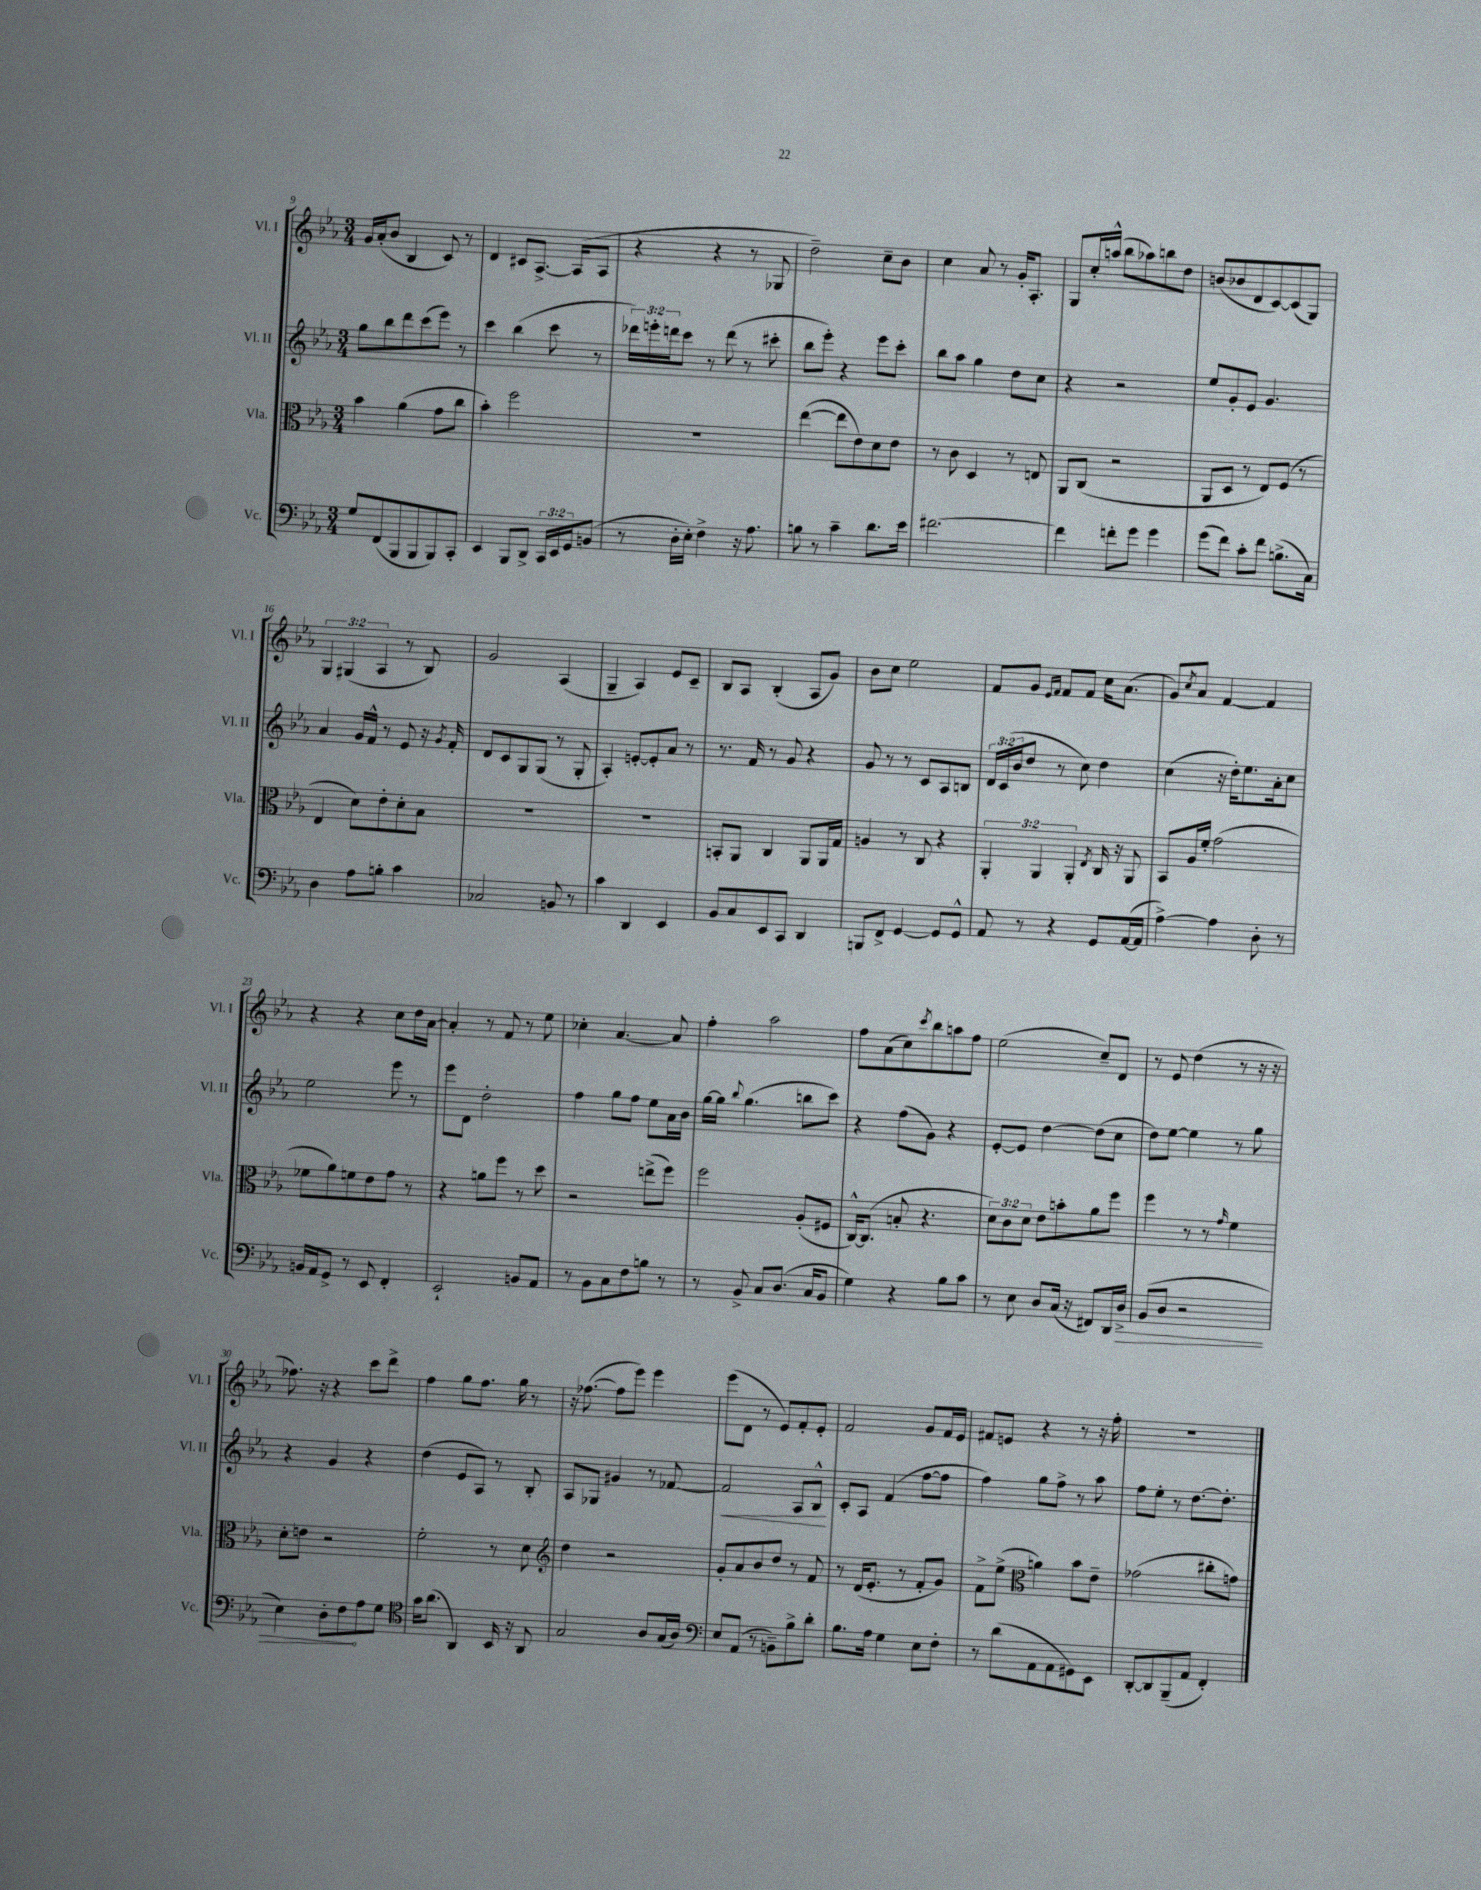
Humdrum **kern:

**kern	**kern	**kern	**kern
*staff4	*staff3	*staff2	*staff1
*clefF4	*clefC3	*clefG2	*clefG2
*k[b-e-a-]	*k[b-e-a-]	*k[b-e-a-]	*k[b-e-a-]
*M3/4	*M3/4	*M3/4	*M3/4
8G/L	4b-\	8gg\L	16g/LL
.	.	.	(16a-'/J
(8FF/	.	8bb-\	8b-/J
8BBB-/	(4a-\	8ddd\	4B-/
8BBB-/	.	(8ccc\	.
8BBB-/)	8g\L	8eee-\J)	8c/)
8CC'/J	8cc\J	8r	8r
=	=	=	=
4EE-/	4b-'\)	4ccc\	4d/
8BBB-/L	2ff\	(4bb-\	8c#/L
8DD^/J	.	.	[8.A-^/J
24CC/LL	.	8ccc\	.
24EE-/	.	.	.
.	.	.	(16A-/]LK
24GG/J	.	.	.
(8BB/J	.	8r	8A-/J
=	=	=	=
8r	2.r	24ddd-\LL)	4r
.	.	24eee'\	.
.	.	24ddd\J	.
16D'\LL	.	8ccc\J	.
16E-'\JJ)	.	.	.
4F^\	.	8r	4r
.	.	(8ddd\	.
16r	.	8r	8r
8.A-\	.	.	.
.	.	8ccc#'\	8G-/
=	=	=	=
8B\	([4ee-\	8bb-\L	2dd~\)
8r	.	8eee-'\J)	.
4c~\	8ee-\]L	4r	.
.	8e-\)	.	.
8.d\L	8d\	8eee-\L	8cc~\L
.	8e-\J	8ccc'\J	8b-\J
16e-\Jk	.	.	.
=	=	=	=
[2.f#\	8r	8bb-\L	4cc\
.	8c\	8aa-\J	.
.	4D/	4gg\	8a-/
.	.	.	8r
.	8r	8dd\L	16g'/LK
.	.	.	8.A-'/J
.	8E/	8cc\J	.
=	=	=	=
4f#\]	8AA-/L	4r	8G/L
.	(8C/J	.	16cc'/L
.	.	.	(16aa^^/JJ
8f'\L	2r	2r	8bb-\L
8g\J	.	.	8aa-\)
4g\	.	.	8bb\
.	.	.	8dd\J
=	=	=	=
(8g\L	8AA-/L	8ee-/L	(8b/L
8f\J)	8D/J	8g'/	8b-/
8c'\L	8r	8e-/J	8d/
8f\J	8E-/L)	4.g/	[8c/)
(8.B^\L	(8F/J	.	(8c/]
.	8r	.	8G/J)
16C\Jk)	.	.	.
=	=	=	=
4D\	4E-/	4a-/	6G/
.	.	.	(6G#/
8A-\L	8d\L)	16g/LL	.
.	.	16f^^/JJ	.
.	.	.	6A-/
8B'\J	8e-'\	8r	.
4c\	8d'\	8e-/	8r
.	8B-\J	16r	8B-/)
.	.	8qg/	.
.	.	16f'/	.
=	=	=	=
2C-/	2.r	8d/L	2g/
.	.	8c/	.
.	.	8G/	.
.	.	(8G/J	.
8BB/	.	8r	(4A-/
8r	.	8G'/	.
=	=	=	=
4c\	2.r	4A-'/)	4G~/
4DD/	.	[8e'/L	4A-/)
.	.	8e'/]	.
4EE-/	.	8a-/J	8e-/L
.	.	8r	8c~/J
=	=	=	=
8BB-/L	8BB'/L	8.r	8B-/L
8C/	8AA-/J	.	8A-/J
.	.	16f/	.
8EE-/	4C/	8r	(4B-'/
8CC/J	.	8g/	.
4DD/	8AA-/L	4r	8A-/L
.	16AA-/L	.	8g/J)
.	16G/JJ	.	.
=	=	=	=
8BBB/L	4A/	8g/	8b-\L
8FF^/J	.	8r	8cc\J
[4GG/	8r	8r	2ee-\
.	8C/	8c/L	.
8GG/]L	4r	8A-/	.
8GG^^/J	.	8B/J	.
=	=	=	=
8AA-/	6AA-'/	24d/LL	8f/L
.	.	(24c/	.
.	.	24b-/J	.
8r	.	8dd/J	8g/J
.	6AA-/	.	.
.	.	.	16qqe-/LL
.	.	.	16qqf/JJ
4r	.	8r	8f/L
.	6AA-'/	.	.
.	.	8cc\)	8f/J
.	8qE-/	.	.
8GG/L	16C/	4dd\	16cc\LK
.	16r	.	(8.a-\J
([16AA-/L	8AA-/	.	.
16AA-/]JJ	.	.	.
=	=	=	=
[4A-^\)	8BB-/L	(4cc\	8g/L)
.	.	.	8qcc/
.	16A-/L	.	8a-/J
.	16f'/JJ	.	.
4A-\]	(2g\	16r	[4f/
.	.	16dd'\LK)	.
.	.	8.ee-\	.
8D'\	.	.	4f/]
.	.	16a-'\k	.
8r	.	8cc\J	.
=	=	=	=
16BB/LL	8f-\L	2ee-\	4r
16AA-/J	.	.	.
8GG^/J	8a-\)	.	.
8r	8f\	.	4r
8EE-/	8e-\	.	.
4FF'/	8g\J	8eee-\	8cc\L
.	8r	8r	16dd\L
.	.	.	[16a-\JJ
=	=	=	=
2EE-`/	4r	8eee-\L	4a-'/]
.	.	8d\J	.
.	8a\L	2dd'\	8r
.	8ff\J	.	8f/
8BB/L	8r	.	8r
8AA-/J	8dd\	.	8ee-\
=	=	=	=
8r	2r	4ff\	4cc-'\
8BB-\L	.	.	.
8C\	.	8gg\L	[4.a-/
8F\	.	8ff\J	.
8B\J	(8ee^\L	8ee-\L	.
8r	8ff\J)	16a-\L	8a-/]
.	.	16b-\JJ	.
=	=	=	=
8r	2ff\	[16gg\LL	4ff'\
.	.	16gg\]JJ	.
.	.	8qqbb-/	.
8BB-^/	.	(4.gg\	.
8C/L	.	.	2aa-\
(8.D/J	.	.	.
.	(8A-'/L	8bb\L	.
16C/LK	.	.	.
8BB-/J	8F#/J	8ccc\J)	.
=	=	=	=
4G\)	[16C^^/LK)	4r	8ff\L
.	(8.C/]J	.	.
.	.	.	(8a-\
4r	8B'/	(8ff\L	8cc\)
.	.	.	8qccc/
.	4.r	8g\J)	8bb-\
8B-\L	.	4r	8aa\
8c\J	.	.	8ff\J
=	=	=	=
8r	12d\L)	[8e-'/L	(2ee-\
.	12c\	.	.
8E-\	.	8e-/]J	.
.	12d\J	.	.
8D/L	8e-\L	[4dd\	.
(16C/Jk	8b'\	.	.
16r	.	.	.
8FF#/L)	8a-\	(8dd\]L	8cc~/L)
16DD/L	8ff\J	8cc\J	8d/J
16D^/JJ	.	.	.
=	=	=	=
(8BB-/L	4ff\	8dd\L)	8r
8D/J	.	[8ee-\J	8e-/
2r	8r	4ee-\]	(4dd\
.	8r	.	.
.	16qqg/	.	.
.	4f\	8r	8r
.	.	8gg\	16r
.	.	.	16r
=	=	=	=
4E-\)	8d'\L	4r	8.ff-\)
.	8e\J	.	.
.	.	.	16r
8D'\L	2r	4g/	4r
8F\	.	.	.
8A-\	.	4r	8ccc\L
8G\J	.	.	8ddd^\J
=	=	=	=
*clefC4	*	*	*
16g\LK	2f'\	(4dd\	4ff\
(8.a-\J	.	.	.
4AA-/)	.	8e-/L	8gg\L
.	.	8A-/J)	8.ff\J
16BB-/	8r	8r	.
16r	.	.	16gg\
8AA-/	8d\	8B-'/	8r
=	=	=	=
*	*clefG2	*	*
2G/	4dd\	8A-/L	16r
.	.	.	([8.ff-\
.	.	8G-/J	.
.	2r	4g#/	8ff-\]L
.	.	.	8eee-\J)
8A-/L	.	8r	4eee-\
(16G/L	.	[8f-/	.
16A-/JJ)	.	.	.
=	=	=	=
*clefF4	*	*	*
8E-/L	8g'/L	2f-/]	(8eee-\L
(8AA-/J	8a-/	.	8d\J
8r	8b-/	.	8r
8BB~\L)	8dd/J	.	8e-/L)
8B-^\	8r	8A-/L	8f'/
8d'\J	8f/	8B-^^/J	8e-'/J
=	=	=	=
8.B-\L	8r	8c'/L	2f/
.	(16d/LK	8A-/J	.
16A-\Jk	8.e-'/J	.	.
4G\	.	(4f/	.
.	8r	.	.
8E-\L	8f'/L	[8ff\L	8g/L
8F'\J	8g/J)	8ff\]J	16f/L
.	.	.	16e-/JJ
=	=	=	=
8r	8f^\L	4ff\)	8f#/L
(8d\L	(8ee-^\J	.	8e/J
*	*clefC3	*	*
8AA-\	4a\)	8gg\L	4r
8AA-\	.	8ff^\J	.
8GG#\)	8b-\L	8r	8r
8EE-\J	8e-~\J	8aa-\	16r
.	.	.	16ff'\
=	=	=	=
[8DD'/L	(2g-\	8ff\L	2.r
8DD/]	.	8ee-'\J	.
(8BBB-~/	.	8r	.
8AA-/J	.	[8.dd\L	.
4FF'/)	8cc#'\L	.	.
.	.	8.dd'\]J	.
.	8g\J)	.	.
==	==	==	==
*-	*-	*-	*-
